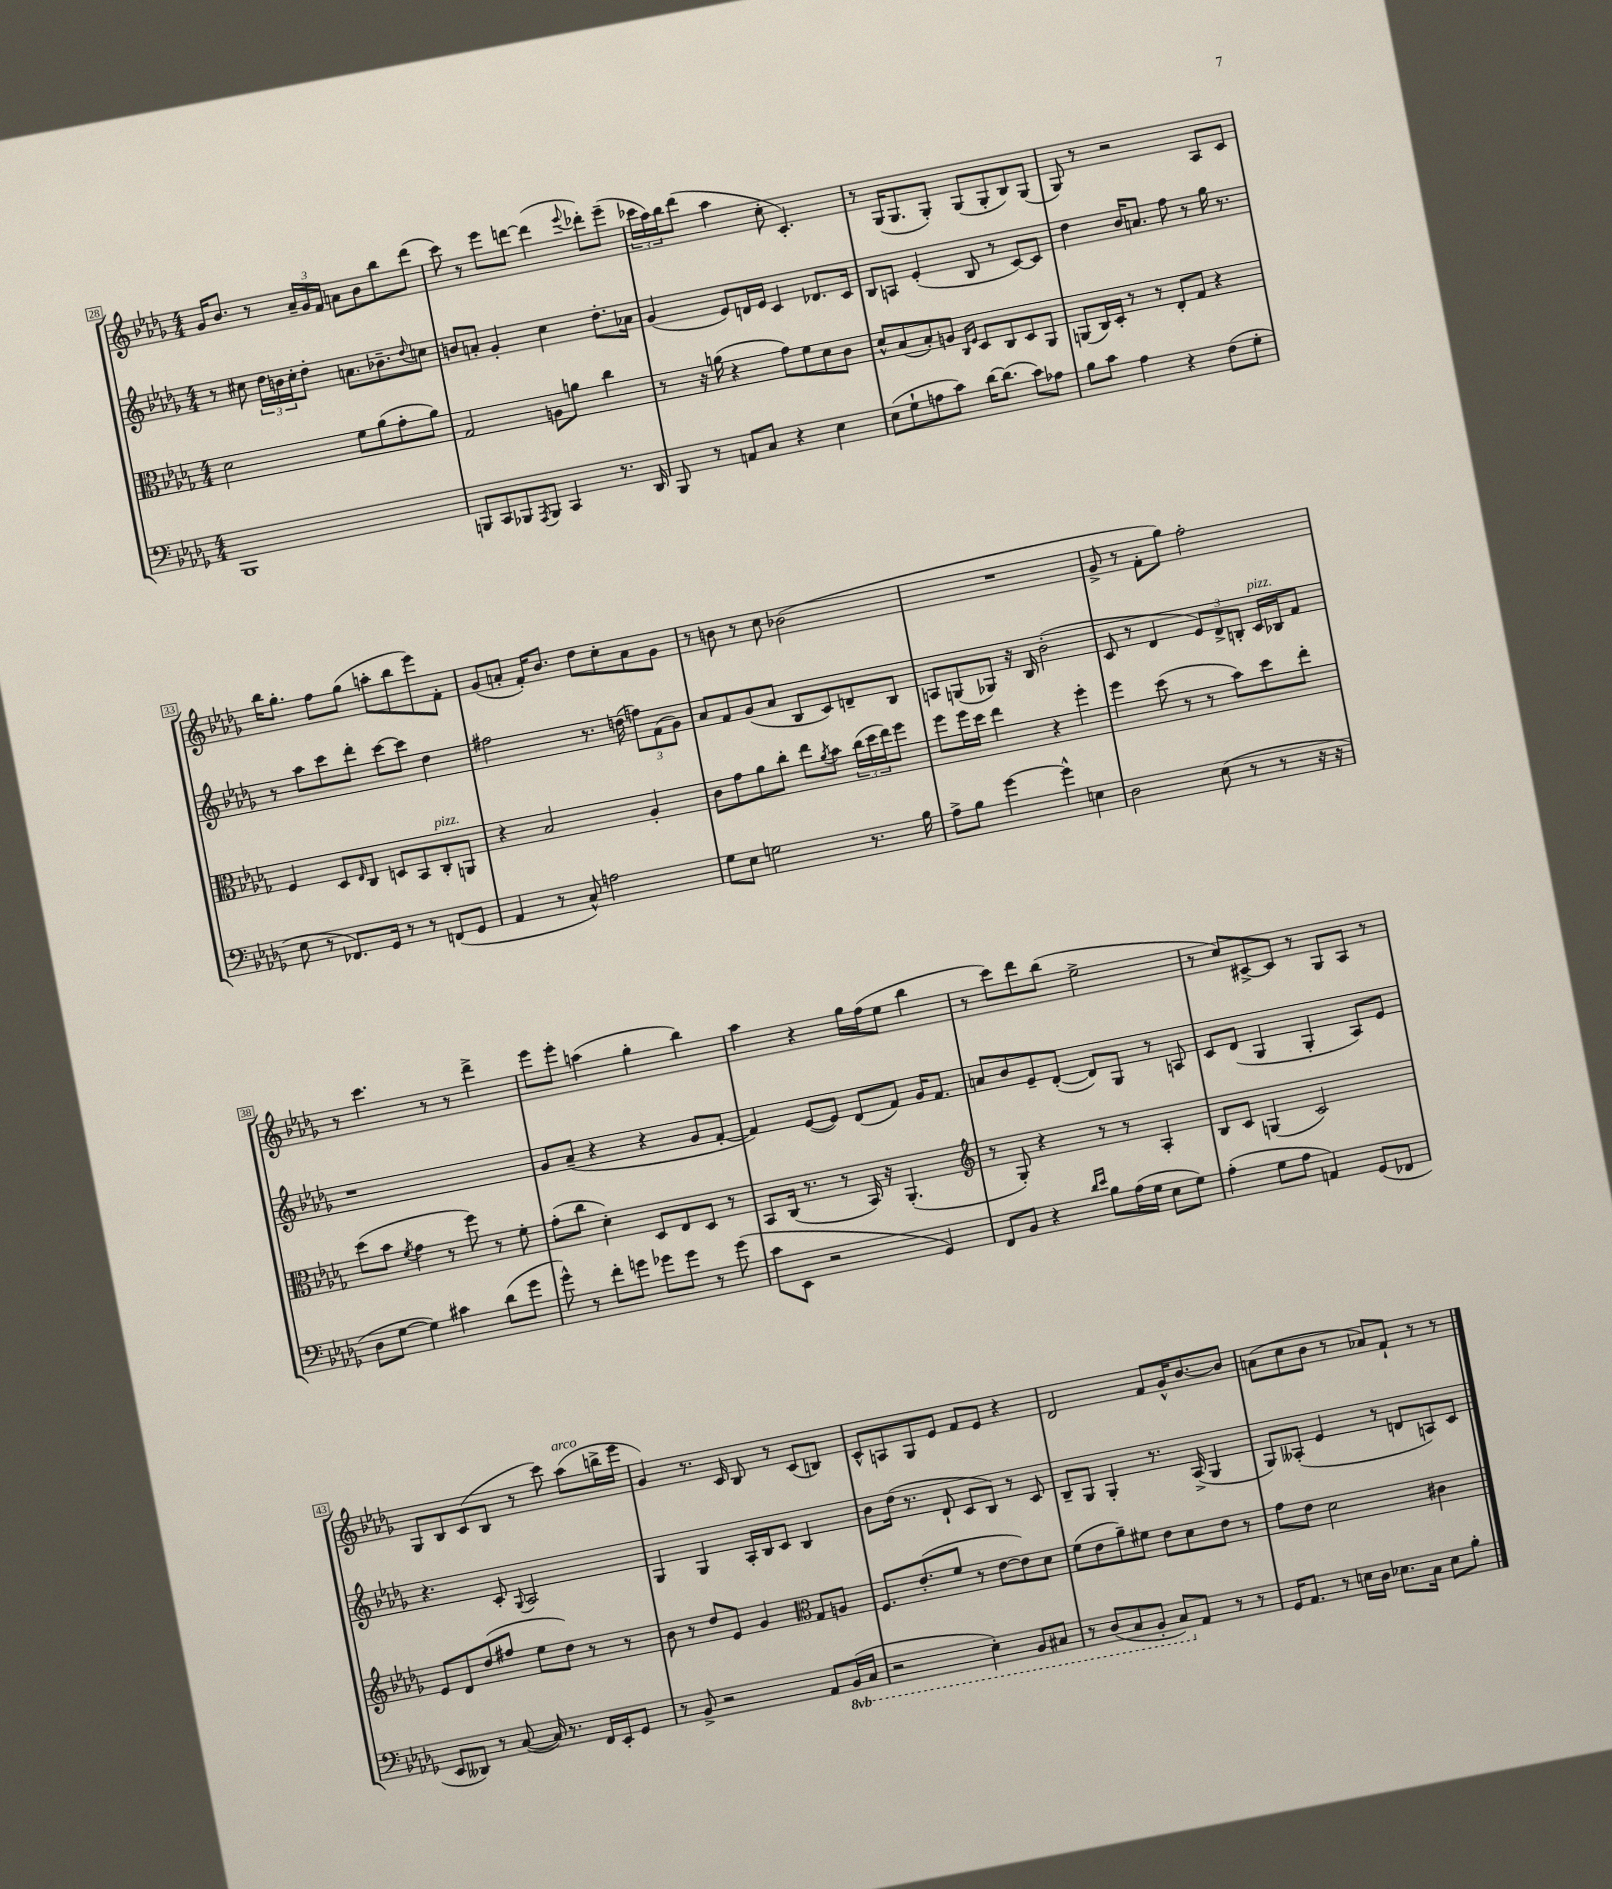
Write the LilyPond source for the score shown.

<<
\new StaffGroup <<
\new Staff = "s0" {
    \clef treble \key des \major \numericTimeSignature \time 4/4
    ges'16 bes'8. r8 \tuplet 3/2 { aes'16-- ges'16 f'16 } a'8 bes'8 bes''8 des'''8( |
    c'''8) r8 ees'''8 d'''8~ d'''4( \appoggiatura { ees'''8 } des'''8-.) ees'''8--( |
    \tuplet 3/2 { ces'''16 aes''16) bes''16 } des'''8( aes''4 c''8-. c'4.-.) |
    r8 ges16( ges8. ges8-.) ges8( ges8-. bes8) ges8( |
    ges8) r8 r2 aes8 c'8 |
    bes''16 ges''8.-. f''8 ges''8( a''8-. bes''8 ees'''8) f'8-. |
    ges'8( a'8-. f'16-.) bes'8. des''8 c''8-. a'8 ges'8 |
    r8 b'8 r8 c''8 bes'2( |
    R1 |
    ges'8-> r8 f'8-. ges''8) f''2-. |
    r8 c'''4. r8 r8 des'''4-> |
    ees'''8 ees'''8-. a''4( ges''4-. bes''4) |
    aes''4 r4 ges''16 f''16( ees''8 bes''4 |
    r8 c'''8) des'''8 bes''8( ees''2-> |
    r8 c''8) cis'8~-> cis'8 r8 ges8 aes8 r8 |
    ges8 bes8 c'8( bes8 r8 c'''8) aes''8^\markup { \italic "arco" }( b''16-> ees'''16 |
    ges'4) r8. c'16 bes8 r8 c'8( b8) |
    c'8-^ a8 ges8 ees'8 f'8 ees'8 r4 |
    des'2 f'8 ges'16-^ bes'8.~ bes'8 |
    a'8( c''8 bes'8 r8 aes'8) f'8-! r8 r8 \bar "|." |
}
\new Staff = "s1" {
    \clef treble \key des \major \numericTimeSignature \time 4/4
    r8 cis''8 \tuplet 3/2 { des''16 b'16 cis''16-. } des''8-. a'8. bes'8.-- \appoggiatura { des''8 } c''8 |
    b'8 a'8-. ges'4-. c''4 des''8.-. aes'16 |
    ges'4( ees'8) d'16 ees'16 c'4 des'8. c'16 |
    bes8 a8 ees'4-.( bes8 r8 c'8~) c'8 |
    des''4 bes'16 a'8. f''8 r8 ges''16 r8. |
    r8 aes''8 c'''8 des'''8-. c'''8~ c'''8 des''4 |
    fis''2 r8. d''16( \tuplet 3/2 { f''8) f'8( ges'8) } |
    aes'8 f'8 ges'8( aes'8 bes8 c'8) d'8-- bes8 |
    a8 g8( ges8) r16 bes16 bes'2-.( |
    c'8 r8 des'4 \tuplet 3/2 { ees'8) des'8-> b8-. } c'16^\markup { \italic "pizz." } bes16 f'8 |
    r1 |
    ges'8 aes'8--( r4 r4 ges'8 f'8~-. |
    f'4) ees'8~( ees'8) des'8( f'8) ges'16 f'8. |
    a'8 bes'8 ees'8-- des'8~-.( des'8) ges8 r8 a8 |
    c'8 des'8( ges4 ges4-. aes8) ees'8 |
    r4. c'8-. \appoggiatura { ges8 } aes2 |
    ges4 ges4 aes16-. bes16 c'8 bes4 |
    bes'8 des''16( r8. des'8-! c'8 bes8) r8 c'8 |
    bes8-- ges8 ges4-. r8. aes16->( ges4 |
    ges8) aeses8-.( ees'4 r8 d'8 a8) c'8 \bar "|." |
}
\new Staff = "s2" {
    \clef alto \key des \major \numericTimeSignature \time 4/4
    des'2 f'8 aes'8( ges'8-. aes'8) |
    ges2 a8 a'8 c''4 |
    r8 r16 a'16( r4 ges'8) f'8 des'8 c'8 |
    des'8-^ bes8( bes8-.) a8 \grace { c16 f16 } des8 c8 des8 aes,8 |
    a,8( c16) des16-. r8 r8 ees8-. ges8 r4 |
    f4 des8 \grace { ees16 } c8 d8 bes,8 c8-.^\markup { \italic "pizz." } a,8 |
    r4 bes2 aes4-. |
    c'8 ges'8 aes'8 c''8-. ees''8 \acciaccatura { aes'8 } bes'8 \tuplet 3/2 { c''16( des''16 ees''16) } f''8 |
    f''8 f''16 des''16 ees''4 r4 f''4-. |
    f''4 des''8( r8 r8 bes'8) des''8 ees''8-. |
    des''8( bes'8 \acciaccatura { f'8 } ges'4 r8 f''8) r8 f'8-. |
    ges'8-.( c''8 des'4-.) des8 ees8 des8 r8 |
    bes,8 c16( r8. r8 bes,16) r16 aes,4.-.( |
    \clef treble r8 ges8-.) r4 r8 r8 aes4-. |
    bes8 c'8 g4( c'2) |
    ees'8 des'8 des''8( fis''8 ees''8 des''8) r8 r8 |
    bes'8 r8 des''8 ees'8 ges'4 \clef alto ges8 a8 |
    f8. ees'8.-.( f'8 r8 ees'8~ ees'8) des'8 |
    f'8( ees'8 aes'8--) fis'8 ees'8 des'8 ees'8 r8 |
    ges'8 ees'8 des'2 cis'4 \bar "|." |
}
\new Staff = "s3" {
    \clef bass \key des \major \numericTimeSignature \time 4/4 \set Staff.ottavationMarkups = #ottavation-simple-ordinals
    bes,,1 |
    b,,8 c,8 bes,,8 \acciaccatura { aes,,8 } bes,,8 c,4 r8. des,16 |
    bes,,8 r8 a,8 c8 r4 ees4 |
    ees8( ges8-! a8 c'8) des'16~ des'8.( c'8) aes8 |
    bes8 c'8 aes4 r4 f8( ges8-. |
    ees8 r8 fes,8.) ges,16 r8 r8 f,8( ges,8 |
    aes,4 r8 c8-^) a2 |
    ges8 ees8 g2 r8. bes16 |
    aes8-> bes8 ges'4~ ges'4-^ e4 |
    des2 ees8( r8 r8 r16 r16 |
    des8 ges8~ ges4) cis'4 des'8( ges'8 |
    ges'8-^) r8 f'8-. g'8 ges'8 ges'8 r8 ges'8( |
    c'8 ees,8 r2 ges,4) |
    f,8 bes,8 r4 \grace { des'16 ees'16 } bes8 aes16( ges16 ees8 ges8) |
    aes4-.( ges8 aes8 a,4) ges,8( fes,8 |
    ees,8 deses,8) r8 c8~( c16) r8. f,16 ees,16-. ges,8 |
    r8 bes,8-> r2 aes,8 \ottava #-1 bes,,16( c,16 |
    r2 ees,4-.) bes,,8 cis,8 |
    r8 des,8( c,8 bes,,8-. c,8) \ottava #0 aes,8 r8 r8 |
    ges,16 aes,8. r8 e16 des16 ees8. c16 ees8 bes8-. \bar "|." |
}
>>
>>
\layout { \context { \Score currentBarNumber = #28 \override BarNumber.stencil = #(make-stencil-boxer 0.1 0.3 ly:text-interface::print) } }
